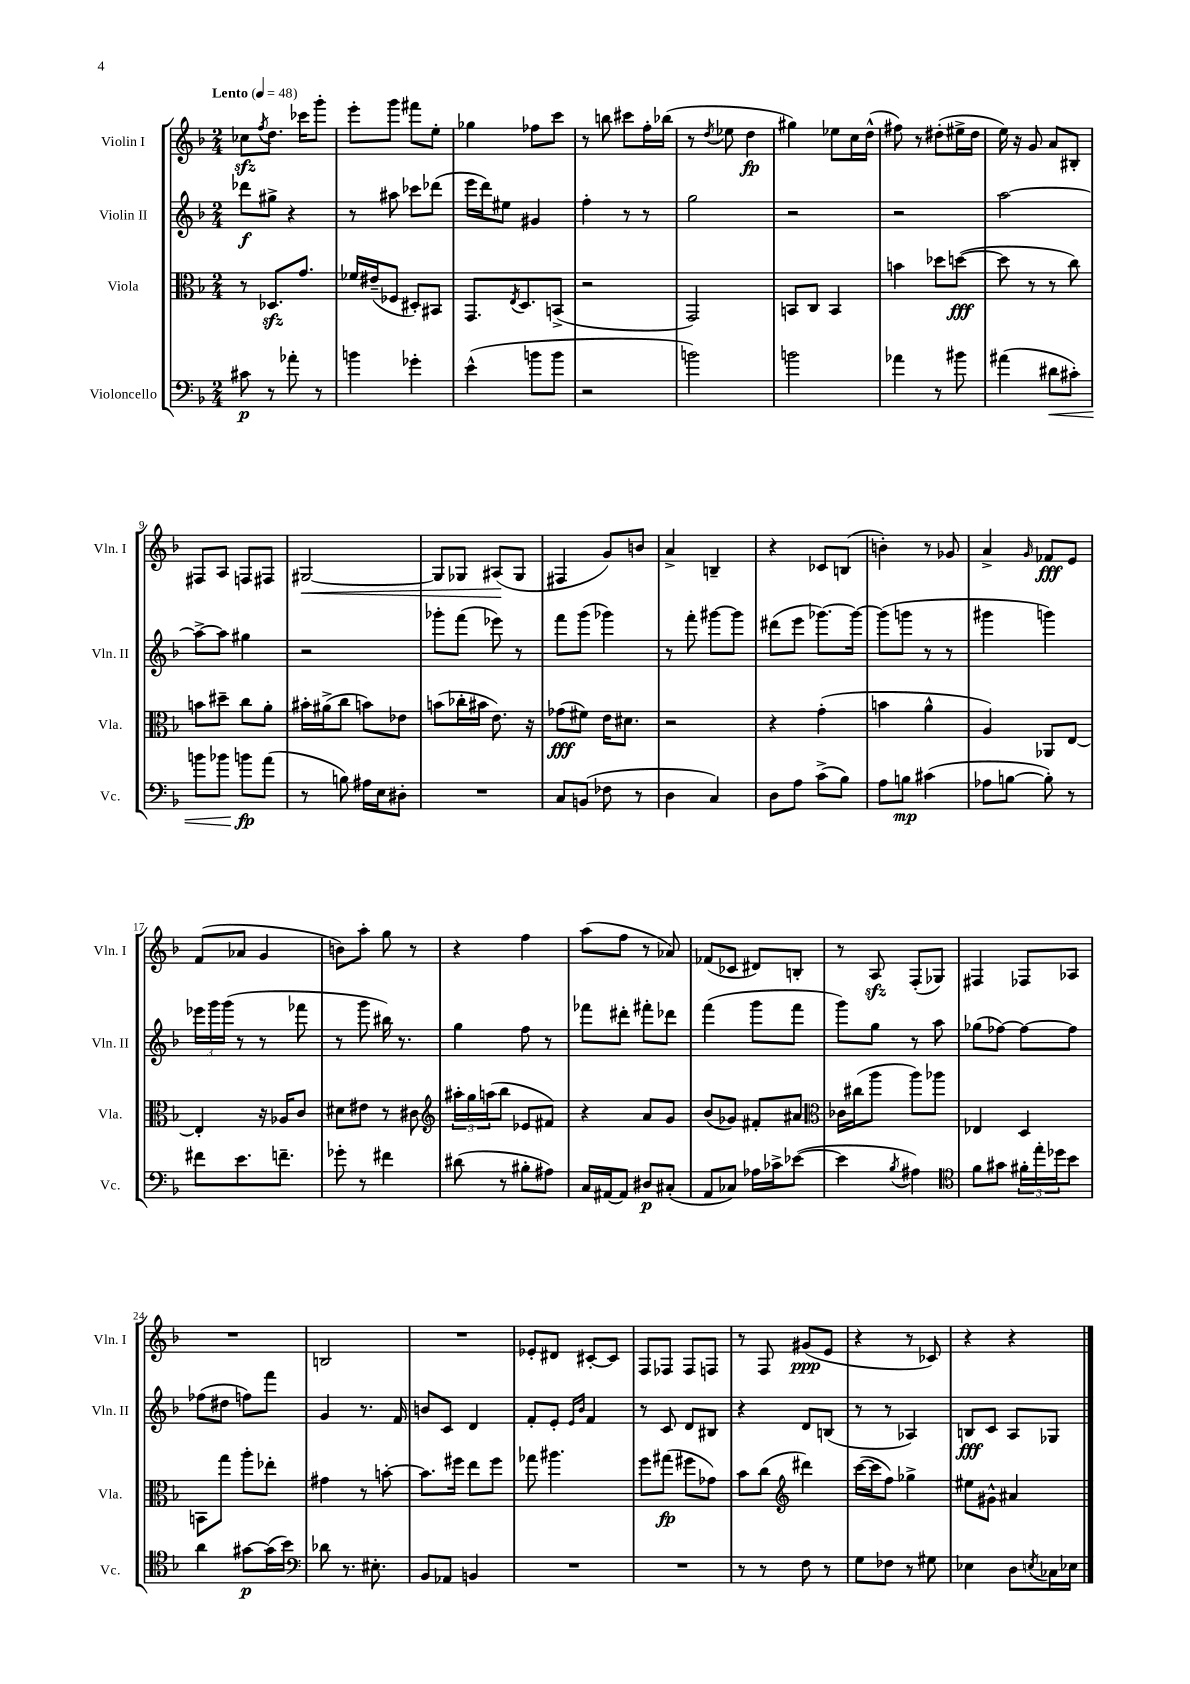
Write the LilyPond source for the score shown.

<<
\new StaffGroup <<
\new Staff = "s0" \with { instrumentName = "Violin I" shortInstrumentName = "Vln. I" } {
    \clef treble \key f \major \numericTimeSignature \time 2/4 \tempo "Lento" 4 = 48
    ces''8\sfz \acciaccatura { f''8 } d''8. ces'''16 g'''8-. |
    e'''8-. g'''8 fis'''8 e''8-. |
    ges''4 fes''8 c'''8 |
    r8 b''8 cis'''8 f''16-. bes''16( |
    r8 \acciaccatura { d''8 } ees''8 d''4\fp |
    gis''4) ees''8 c''16 d''16-^( |
    fis''8) r8 dis''8-.( eis''16-> dis''16 |
    e''16) r16 g'8 a'8 bis8-. |
    fis8 a8 f8 fis8 |
    gis2~\< |
    gis8 ges8 ais8\!( ges8 |
    fis4 g'8) b'8 |
    a'4-> b4-- |
    r4 ces'8 b8( |
    b'4-.) r8 ges'8 |
    a'4-> \grace { g'16 } fes'8\fff e'8 |
    f'8( aes'8 g'4 |
    b'8) a''8-. g''8 r8 |
    r4 f''4 |
    a''8( f''8 r8 aes'8) |
    fes'8( ces'8 dis'8) b8-. |
    r8 a8\sfz f8-.( ges8) |
    fis4 fes8 aes8 |
    R2 |
    b2 |
    R2 |
    ees'8-. dis'8 cis'8~-. cis'8 |
    f8 fes8 fes8 f8 |
    r8 f8 gis'8\ppp( e'8 |
    r4 r8 ces'8) |
    r4 r4 \bar "|." |
}
\new Staff = "s1" \with { instrumentName = "Violin II" shortInstrumentName = "Vln. II" } {
    \clef treble \key f \major \numericTimeSignature \time 2/4
    des'''8\f gis''8-> r4 |
    r8 ais''8 ces'''8 des'''8( |
    e'''16 d'''16) eis''8 gis'4 |
    f''4-. r8 r8 |
    g''2 |
    r2 |
    r2 |
    a''2~ |
    a''8~-> a''8 gis''4 |
    r2 |
    ges'''8-. f'''8( ees'''8) r8 |
    f'''8 g'''8( ges'''4) |
    r8 f'''8-. gis'''8~ gis'''8 |
    dis'''8( e'''8 ges'''8.~) ges'''16~ |
    ges'''8( g'''8 r8 r8 |
    gis'''4 g'''4) |
    \tuplet 3/2 { ees'''16 g'''16 g'''16( } r8 r8 fes'''8 |
    r8 g'''8 bis''16) r8. |
    g''4 f''8 r8 |
    fes'''8 dis'''8-. fis'''8-. des'''8 |
    f'''4( g'''8 f'''8 |
    g'''8) g''8 r8 a''8 |
    ges''8( fes''8~) fes''8~ fes''8 |
    fes''8( dis''8 f''8) f'''8 |
    g'4 r8. f'16 |
    b'8 c'8 d'4 |
    f'8-. e'8-. \grace { e'16 bes'16 } f'4 |
    r8 c'8 d'8 bis8 |
    r4 d'8 b8( |
    r8 r8 aes4) |
    b8\fff c'8 a8 ges8 \bar "|." |
}
\new Staff = "s2" \with { instrumentName = "Viola" shortInstrumentName = "Vla." } {
    \clef alto \key f \major \numericTimeSignature \time 2/4
    r8 des8.\sfz g'8. |
    fes'16 eis'16--( fes8 dis8-.) bis,8 |
    g,8. \acciaccatura { e8 } d8. b,8->( |
    r2 |
    g,2) |
    b,8 c8 b,4 |
    b'4 des''8 d''8~\fff( |
    d''8 r8 r8 c''8) |
    b'8 dis''8-- c''8 a'8-. |
    bis'16-. ais'16->( c''8 b'8) ees'8 |
    b'8( ces''16-. bis'16 e'8.) r16 |
    ges'8\fff( fis'8) e'16 dis'8. |
    r2 |
    r4 g'4-.( |
    b'4 a'4-^ |
    a4) aes,8 e8~ |
    e4-. r16 aes16 c'8 |
    dis'8 eis'8 r8 cis'8 |
    \clef treble \tuplet 3/2 { ais''16-. g''16 a''16( } bes''8 ees'8 fis'8) |
    r4 a'8 g'8 |
    bes'8( ges'8) fis'8-. ais'8 |
    \clef alto ces'16 cis''16( a''8 a''8) aes''8 |
    ees4 d4 |
    b,8 g''8 a''8-. ees''8-. |
    gis'4 r8 b'8~-. |
    b'8. fis''16 e''8 fis''8 |
    ges''8 ais''4. |
    f''8 gis''8\fp( fis''8 ges'8) |
    bes'8 c''8( \clef treble dis'''4) |
    c'''16~( c'''16 f''8) ges''4-> |
    eis''8 gis'8-^ ais'4 \bar "|." |
}
\new Staff = "s3" \with { instrumentName = "Violoncello" shortInstrumentName = "Vc." } {
    \clef bass \key f \major \numericTimeSignature \time 2/4
    cis'8\p r8 aes'8-. r8 |
    b'4 ges'4-. |
    e'4-^( b'8 b'8 |
    r2 |
    b'2) |
    b'2 |
    aes'4 r8 bis'8 |
    ais'4( dis'8\< cis'8-.) |
    b'8 bes'8 b'8\fp\! a'8( |
    r8 b8) ais16 e16 dis8-. |
    R2 |
    c8 b,8( fes8 r8 |
    d4 c4) |
    d8 a8 c'8->( bes8) |
    a8 b8\mp cis'4( |
    aes8 b8~ b8-.) r8 |
    fis'8 e'8. f'8.-- |
    ges'8-. r8 fis'4 |
    dis'8( r8 bis8-. ais8) |
    c16 ais,16~ ais,8 dis8\p cis8-.( |
    a,8 ces8) aes16 ces'16-> ees'8~( |
    ees'4 \acciaccatura { bes8 } ais4) |
    \clef tenor f'8 gis'8 \tuplet 3/2 { fis'16-. e''16-. des''16 } bes'8 |
    a'4 gis'8~\p gis'16( bes'16) |
    \clef bass des'8 r8. eis8.-. |
    bes,8 aes,8 b,4 |
    R2 |
    R2 |
    r8 r8 f8 r8 |
    g8 fes8 r8 gis8 |
    ees4 d8 \acciaccatura { e8 } ces16 ees16 \bar "|." |
}
>>
>>
